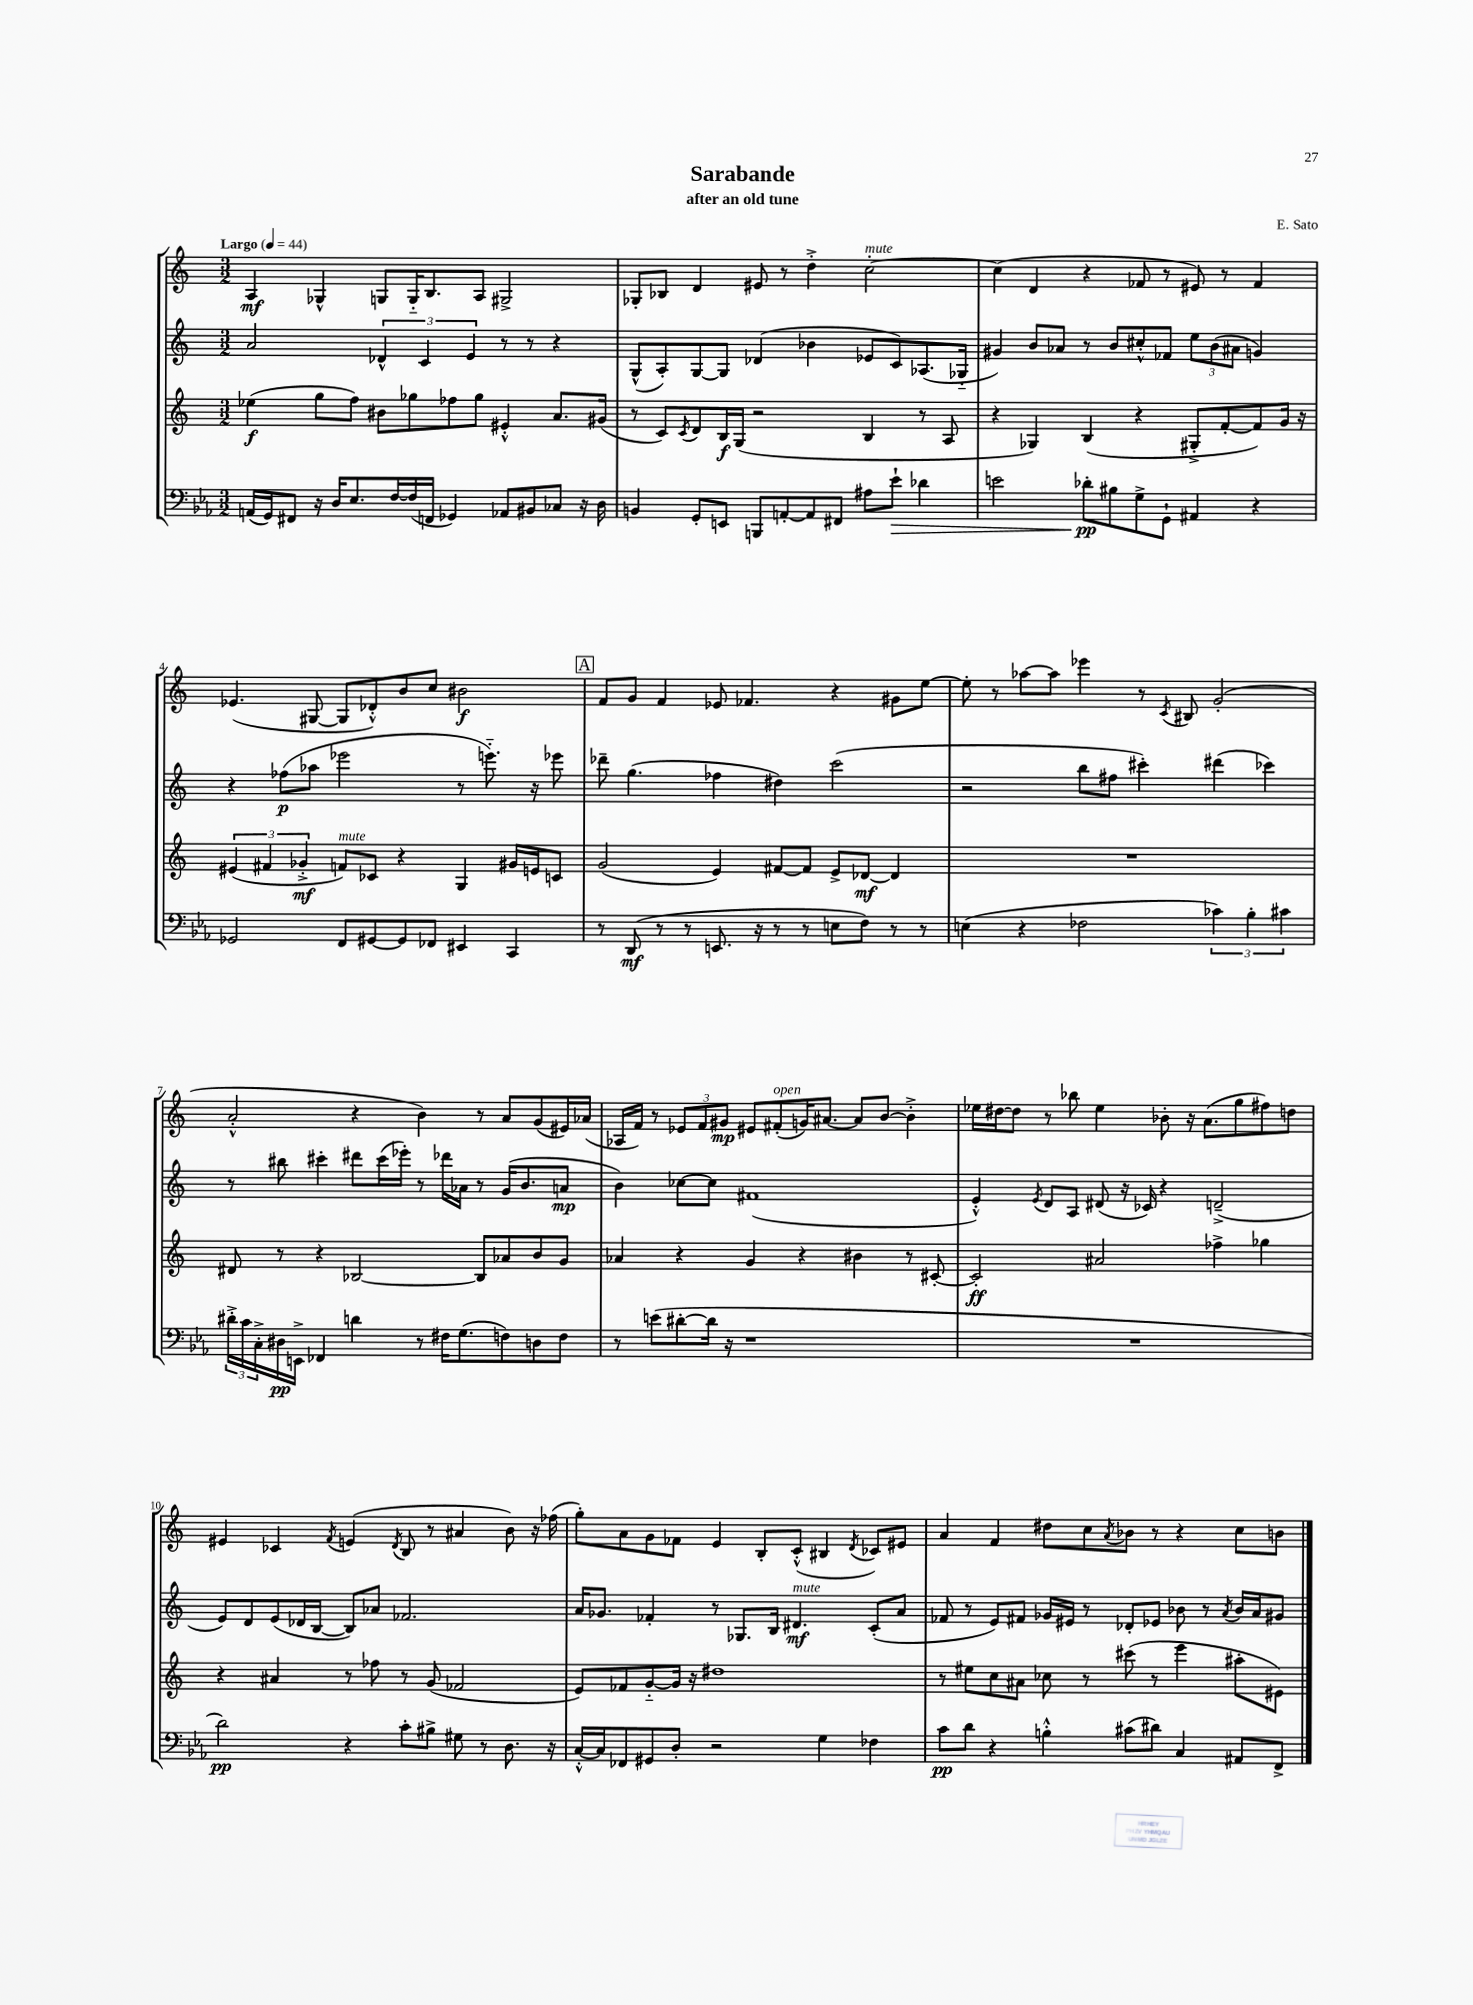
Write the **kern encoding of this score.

**kern	**kern	**kern	**kern
*staff4	*staff3	*staff2	*staff1
*clefF4	*clefG2	*clefG2	*clefG2
*k[b-e-a-]	*k[]	*k[]	*k[]
*M3/2	*M3/2	*M3/2	*M3/2
*MM44	*MM44	*MM44	*MM44
(16AA/LL	(4ee-\	2a/	4A/
16GG/J)	.	.	.
8FF#/J	.	.	.
16r	8gg\L	.	4G-^^/
16D/LK	.	.	.
8.E-/	8ff\J)	.	.
.	8b#\L	6d-^^/	8G/L
[16F/L	.	.	.
(16F/]	8gg-\	.	16G'~/K
.	.	6c/	.
16FF/JJ	.	.	8.B/
4GG-/)	8ff-\	.	.
.	.	6e/	.
.	8gg-\J	.	8A/J
8AA-/L	4e#'^^/	8r	2G#^/
8BB#/	.	8r	.
8C-/J	8.a/L	4r	.
16r	.	.	.
16D\	(16g#/Jk	.	.
=	=	=	=
4BB/	8r	(8G^^/L	8G-'/L
.	8c/L)	8A'/)	8B-/J
.	8qc/	.	.
8GG'/L	8d/	[8G/	4d/
8EE/J	16B/L	8G/]J	.
.	(16G/JJ	.	.
8BBB/L	2r	(4d-/	8e#/
[8AA'/	.	.	8r
8AA/]	.	4b-\	4dd'^\
8FF#/J	.	.	.
8A#\L	4B/	8e-/L	[2cc'\
8e-`\J	.	8c/)	.
4d-\	8r	(8.A-/	.
.	8A/	.	.
.	.	16G-'~/Jk	.
=	=	=	=
2e\	4r	4g#/)	(4cc\]
.	4G-/)	8b/L	4d/
.	.	8a-/J	.
8d-'\L	(4B/	8r	4r
8B#\	.	8b/L	.
8G^\	4r	8cc#'^^/	8f-/
8GG`\J	.	8f-/J	8r
4AA#/	8G#'^/L	12ee\L	8e#/)
.	.	(12b\	.
.	[8f'/	.	8r
.	.	12a#\J	.
4r	8f/])	4g/)	4f-/
.	16g/Jk	.	.
.	16r	.	.
=	=	=	=
2GG-/	(6e#/	4r	(4.e-/
.	6f#/	.	.
.	.	(8ff-\L	.
.	6g-'^/	.	.
.	.	8aa-\J	[8G#/
8FF/L	8f/L)	2eee-\	8G#/]L
[8GG#/	8c-/J	.	8d-'^^/)
8GG#/]	4r	.	8b/
8FF-/J	.	.	8cc/J
4EE#/	4G/	8r	2b#\
.	.	8.eee'~\)	.
4CC/	16g#/LL	.	.
.	16e/J	16r	.
.	8c/J	8eee-\	.
=	=	=	=
8r	(2g/	8ddd-~\	8f/L
(8DD/	.	(4.gg\	8g/J
8r	.	.	4f/
8r	.	.	.
8.EE/	4e/)	4ff-\	8e-/
.	.	.	4.f-/
16r	.	.	.
8r	[8f#/L	4dd#\)	.
8r	8f#/]J	.	.
8E\L	8e^/L	(2ccc\	4r
8F\J)	[8d-/J	.	.
8r	4d-/]	.	8g#\L
8r	.	.	[8ee\J
=	=	=	=
(4E\	1.r	2r	8ee'\]
.	.	.	8r
4r	.	.	[8aa-\L
.	.	.	8aa-\]J
2F-\	.	8bb\L	4eee-\
.	.	8ff#\J	.
.	.	4ccc#'\)	8r
.	.	.	8qc/
.	.	.	8B#/
6c-\)	.	(4ddd#\	(2g'/
6B-'\	.	.	.
.	.	4ccc-\)	.
6c#\	.	.	.
=	=	=	=
24d#'^\LL	8d#/	8r	2a'^^/
24c\	.	.	.
24C'^\	.	.	.
16D#\	8r	8bb#\	.
16EE^\JJ	.	.	.
4FF-/	4r	4ccc#'\	.
4d\	[2B-/	8ddd#\L	4r
.	.	(16ccc#\L	.
.	.	16eee-'\JJ)	.
8r	.	8r	4b\)
16F#\LK	.	16ddd-\LL	.
(8.G\	.	16a-\JJ	.
.	8B-/]L	8r	8r
8F\)	8a-/	(16g/LK	8a/L
.	.	8.b/	.
8D\	8b/	.	(8g/
8F\J	8g/J	8a/J	16e#/L)
.	.	.	(16a-/JJ
=	=	=	=
8r	4a-/	4b\)	16A-/LL
.	.	.	16f/JJ)
(8e\L	.	.	8r
[8d#'\	4r	[8cc-\L	12e-/L
.	.	.	12f/
16d#\]Jk	.	8cc-\]J	.
.	.	.	12g#/J
16r	.	.	.
1r	4g/	(1f#	8e#/L
.	.	.	(8f#'/
.	4r	.	16g/K)
.	.	.	[8.a#/J
.	4b#\	.	8a#/]L
.	.	.	[8b/J
.	8r	.	4b'^\]
.	[8c#'/	.	.
=	=	=	=
1.r	2c#'/]	4e'^^/)	16ee-\LL
.	.	.	[16dd#\J
.	.	.	8dd#\]J
.	.	8qe/	.
.	.	8d/L	8r
.	.	8A/J	8bb-\
.	2a#/	(8d#/	4ee-\
.	.	16r	.
.	.	16c-/)	.
.	.	4r	8b-'\
.	.	.	16r
.	.	.	(8.a\L
.	4ff-^\	(2d~^/	.
.	.	.	8gg\
.	4gg-\	.	8ff#\)
.	.	.	8dd\J
=	=	=	=
2d\)	4r	8e/L)	4e#/
.	.	8d/	.
.	4a#/	(8e/	4c-/
.	.	16d-/L	.
.	.	[16B/JJ	.
.	.	.	8qf/
4r	8r	8B/]L)	(4e/
.	8ff-\	8a-/J	.
.	.	.	8qd/
8c'\L	8r	2.f-/	8B/
8B#^\J	(8g/	.	8r
8G#\	2f-/	.	4a#/
8r	.	.	.
8.D\	.	.	8b\)
.	.	.	16r
16r	.	.	(16ff-\
=	=	=	=
[16C'^^/LL	8e/L)	16a/LK	8gg'\L)
16C/]J	.	8.g-/J	.
8FF-/	8f-/	.	8a\
8GG#/	[8g'~/	4f-'/	8g\
8D'/J	16g/]Jk	.	8f-\J
.	16r	.	.
2r	1dd#	8r	4e/
.	.	8.G-/L	.
.	.	.	8B'/L
.	.	16B/Jk	.
.	.	4.d#/	(8c'^^/J
4G\	.	.	4B#/
.	.	.	8qd/
4F-\	.	(8c'/L	8c-/L)
.	.	8a/J	8e#/J
=	=	=	=
8c\L	8r	8f-/	4a/
8d\J	8ee#\L	8r	.
4r	8cc\	8e/L)	4f/
.	8a#\J	8f#/J	.
4B'^^\	8cc-\	16g-/LL	8dd#\L
.	.	16e#/JJ	.
.	8r	8r	8cc\
.	.	.	8qa/
(8c#\L	(8ccc#\	8d-'/L	8b-\J
8d#\J)	8r	8e-/J	8r
4C/	4eee\	8b-\	4r
.	.	8r	.
.	.	8qa/	.
8AA#/L	8aa#'\L	16b-/LL	8cc\L
.	.	16a/J	.
8FF^/J	8e#\J)	8g#/J	8b\J
==	==	==	==
*-	*-	*-	*-
